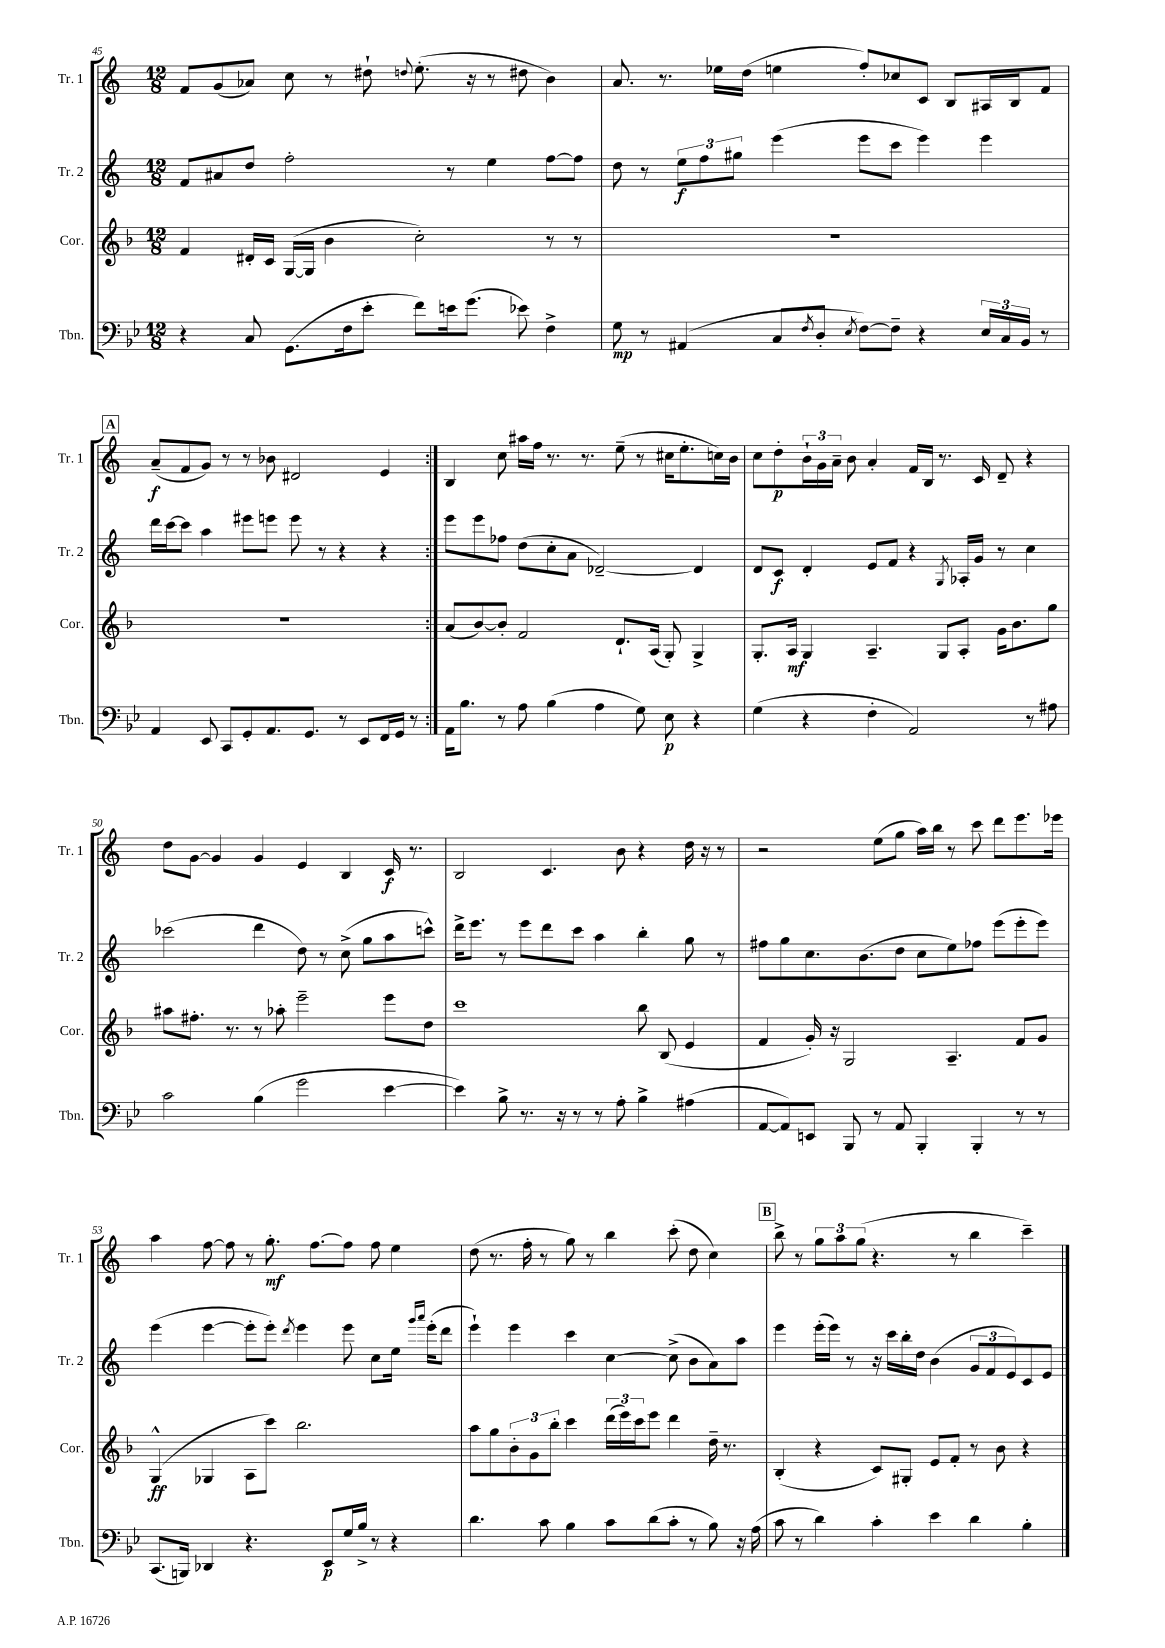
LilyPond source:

<<
\new StaffGroup <<
\new Staff = "s0" \with { instrumentName = "Tr. 1" shortInstrumentName = "Tr. 1" } {
    \clef treble \key c \major \numericTimeSignature \time 12/8
    \repeat volta 2 { f'8 g'8( aes'8) c''8 r8 dis''8-! \appoggiatura { d''8 } e''8.-.( r16 r8 dis''8 b'4) |
    a'8. r8. ees''16 d''16( e''4 f''8-.) ces''8 c'8 b8 ais16 b16 f'8 |
    \mark \markup { \box "A" } a'8--\f( f'8 g'8) r8 r8 bes'8 dis'2 e'4 | }
    b4 c''8 ais''16 f''16 r8. r8. e''8--( r8 cis''16 e''8.-. c''16) b'16 |
    c''8 d''8-.\p \tuplet 3/2 { b'16-! g'16 a'16-- } b'8 a'4-. f'16 b16 r8. c'16 d'8-- r4 |
    d''8 g'8~ g'4 g'4 e'4 b4 c'16\f r8. |
    b2 c'4. b'8 r4 d''16 r16 r8 |
    r2 e''8( g''8 a''16) b''16 r8 c'''8 d'''8 e'''8. ees'''16 |
    a''4 f''8~ f''8 r8 g''8.-.\mf f''8.~ f''8 f''8 e''4 |
    d''8( r8. f''16-. r8 g''8) r8 b''4 c'''8-.( d''8 c''4) |
    \mark \markup { \box "B" } b''8-> r8 \tuplet 3/2 { g''8 a''8 g''8( } r4. r8 b''4 c'''4--) \bar "|." |
}
\new Staff = "s1" \with { instrumentName = "Tr. 2" shortInstrumentName = "Tr. 2" } {
    \clef treble \key c \major \numericTimeSignature \time 12/8
    \repeat volta 2 { f'8 ais'8 d''8 f''2-. r8 e''4 f''8~ f''8 |
    d''8 r8 \tuplet 3/2 { e''8\f f''8 gis''8 } e'''4( e'''8 c'''8 e'''4) e'''4 |
    \mark \markup { \box "A" } d'''16 c'''16~ c'''8 a''4 eis'''8 e'''8 e'''8 r8 r4 r4 | }
    e'''8 e'''8 fes''8 d''8( c''8-. a'8 des'2~--) des'4 |
    d'8 c'8\f d'4-. e'8 f'8 r4 \acciaccatura { g8 } aes16-. g'16 r8 c''4 |
    ces'''2( d'''4 d''8) r8 c''8->( g''8 a''8 c'''8-^) |
    d'''16-> e'''8. r8 e'''8 d'''8 c'''8 a''4 b''4-. g''8 r8 |
    fis''8 g''8 c''8. b'8.( d''8 c''8 e''8) fes''8 e'''8( e'''8-. e'''8) |
    e'''4( e'''4~ e'''8-. e'''8-.) \acciaccatura { d'''8 } e'''4 e'''8 c''8 e''16 \grace { g'''16 a'''16 } e'''16-.( d'''8 |
    e'''4-!) e'''4 c'''4 c''4~ c''8->( b'8 a'8) a''8 |
    \mark \markup { \box "B" } e'''4 e'''16-.( e'''16) r8 r16 c'''16 b''16-. d''16 b'4( \tuplet 3/2 { g'8 f'8 e'8) } c'8 e'8 \bar "|." |
}
\new Staff = "s2" \with { instrumentName = "Cor." shortInstrumentName = "Cor." } {
    \clef treble \key f \major \numericTimeSignature \time 12/8
    \repeat volta 2 { f'4 dis'16-. c'16 g16~( g16 bes'4 c''2-.) r8 r8 |
    R1. |
    \mark \markup { \box "A" } R1. | }
    a'8( bes'8~) bes'8-. f'2 d'8.-! a16( g8-.) g4-> |
    g8.-. a16\mf g4 a4.-- g8 a8-. g'16 bes'8. g''8 |
    ais''8 fis''8.-. r8. r8 aes''8-. e'''2-- e'''8 d''8 |
    c'''1 bes''8 bes8( e'4 |
    f'4 g'16-.) r16 g2 a4.-- f'8 g'8 |
    g4-^\ff( ges4 a8 c'''8) bes''2. |
    a''8 g''8 \tuplet 3/2 { bes'8-. g'8 bes''8-. } c'''4 \tuplet 3/2 { d'''16( e'''16) c'''16 } e'''8 d'''4 d''16-- r8. |
    \mark \markup { \box "B" } bes4-.( r4 c'8) gis8-. e'8 f'8-. r8 bes'8 r4 \bar "|." |
}
\new Staff = "s3" \with { instrumentName = "Tbn." shortInstrumentName = "Tbn." } {
    \clef bass \key bes \major \numericTimeSignature \time 12/8
    \repeat volta 2 { r4 c8 g,8.( f16 ees'8-. f'8) e'16 g'8.( ees'8) f4-> |
    g8\mp r8 ais,4( c8 \acciaccatura { f8 } d8-. \acciaccatura { ees8 } f8~) f8-- r4 \tuplet 3/2 { ees16 c16 bes,16 } r8 |
    \mark \markup { \box "A" } a,4 ees,8 c,8 g,8-. a,8. g,8. r8 ees,8 f,16 g,16 r8 | }
    a,16 bes8. r8 a8 bes4( a4 g8) ees8\p r4 |
    g4( r4 f4-. a,2) r8 ais8 |
    c'2 bes4( g'2 ees'4~ |
    ees'4) bes8-> r8. r16 r8 r8 a8-. bes4-> ais4( |
    a,8~ a,8) e,8 bes,,8 r8 a,8 bes,,4-. bes,,4-. r8 r8 |
    c,8.( b,,16) des,4 r4. ees,8\p g16 bes16-> r8 r4 |
    d'4. c'8 bes4 c'8 d'8( c'8-. r8 bes8) r16 a16( |
    \mark \markup { \box "B" } c'8 r8 d'4) c'4-. ees'4 d'4 bes4-. \bar "|." |
}
>>
>>
\layout { \context { \Score currentBarNumber = #45 } }
